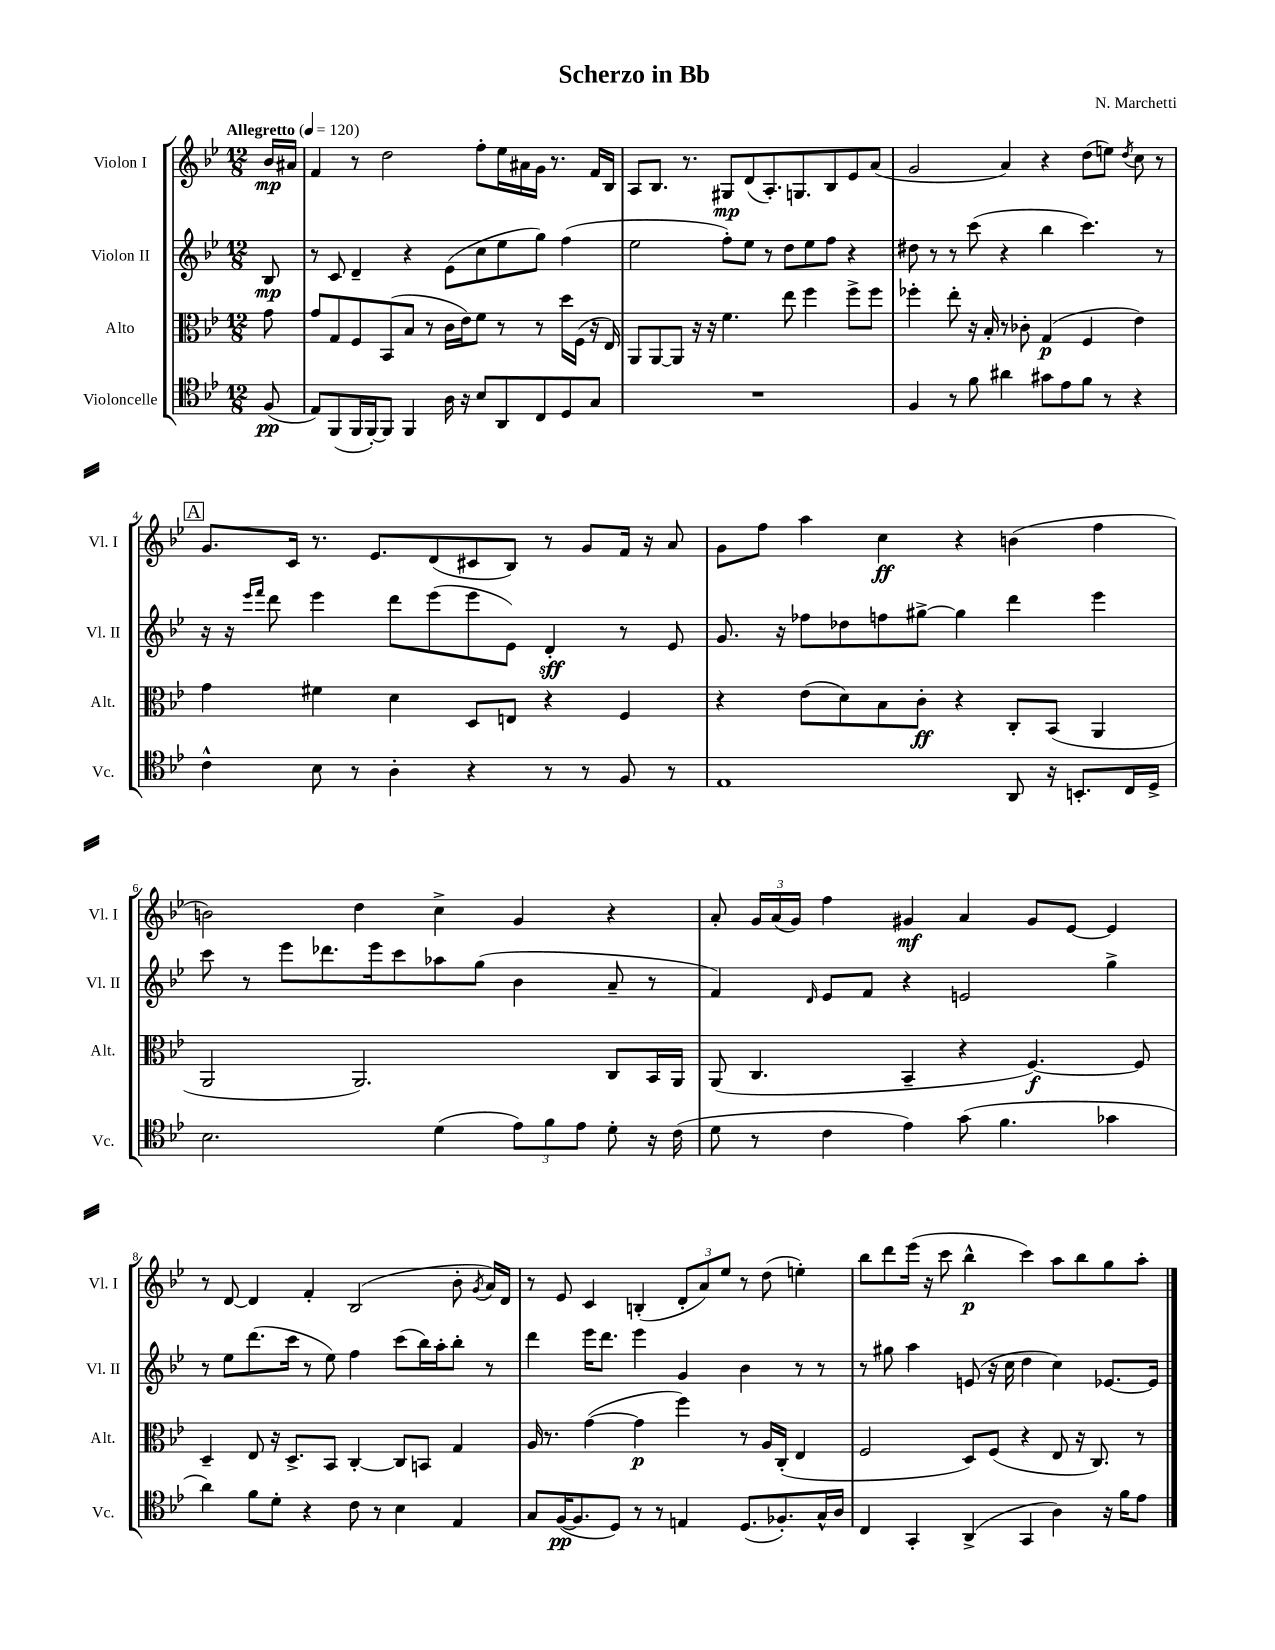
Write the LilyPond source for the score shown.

\header { title = "Scherzo in Bb" composer = "N. Marchetti" }
<<
\new StaffGroup <<
\new Staff = "s0" \with { instrumentName = "Violon I" shortInstrumentName = "Vl. I" } {
    \clef treble \key bes \major \numericTimeSignature \time 12/8 \partial 8 \tempo "Allegretto" 4 = 120
    \autoBeamOff bes'16[\mp ais'16] |
    f'4 r8 d''2 f''8[-. ees''16 ais'16 g'16] r8. f'16[ bes16] |
    a8[ bes8.] r8. gis8[\mp d'8( a8.-.) g8. bes8 ees'8 a'8]( |
    g'2 a'4) r4 d''8[( e''8]) \acciaccatura { d''8 } c''8 r8 |
    \mark \markup { \box "A" } g'8.[ c'16] r8. ees'8.[ d'8( cis'8 bes8]) r8 g'8[ f'16] r16 a'8 |
    g'8[ f''8] a''4 c''4\ff r4 b'4( f''4 |
    b'2) d''4 c''4-> g'4 r4 |
    a'8-. \tuplet 3/2 { g'16[ a'16( g'16]) } f''4 gis'4\mf a'4 gis'8[ ees'8]~ ees'4 |
    r8 d'8~ d'4 f'4-. bes2( bes'8-. \acciaccatura { g'8 } a'16[) d'16] |
    r8 ees'8 c'4 b4-.( \tuplet 3/2 { d'8[-. a'8) ees''8] } r8 d''8( e''4-.) |
    bes''8[ d'''8 ees'''16]( r16 c'''8 bes''4-^\p c'''4) a''8[ bes''8 g''8 a''8]-. \bar "|." |
}
\new Staff = "s1" \with { instrumentName = "Violon II" shortInstrumentName = "Vl. II" } {
    \clef treble \key bes \major \numericTimeSignature \time 12/8 \partial 8
    \autoBeamOff bes8\mp |
    r8 c'8 d'4-- r4 ees'8[( c''8 ees''8 g''8]) f''4( |
    ees''2 f''8[-.) ees''8] r8 d''8[ ees''8 f''8] r4 |
    dis''8 r8 r8 c'''8( r4 bes''4 c'''4.) r8 |
    \mark \markup { \box "A" } r16 r16 \grace { ees'''16[ f'''16] } d'''8 ees'''4 d'''8[ ees'''8( ees'''8 ees'8]) d'4-.\sff r8 ees'8 |
    g'8. r16 fes''8[ des''8 f''8 gis''8]~-> gis''4 d'''4 ees'''4 |
    c'''8 r8 ees'''8[ des'''8. ees'''16 c'''8 aes''8 g''8]( bes'4 a'8-- r8 |
    f'4) \grace { d'16 } ees'8[ f'8] r4 e'2 g''4-> |
    r8 ees''8[ d'''8.( c'''16] r8 ees''8) f''4 c'''8[( bes''16) a''16-. bes''8]-. r8 |
    d'''4 ees'''16[ d'''8.] ees'''4 g'4 bes'4 r8 r8 |
    r8 gis''8 a''4 e'8( r16 c''16 d''4 c''4) ees'8.[~ ees'16] \bar "|." |
}
\new Staff = "s2" \with { instrumentName = "Alto" shortInstrumentName = "Alt." } {
    \clef alto \key bes \major \numericTimeSignature \time 12/8 \partial 8
    \autoBeamOff g'8 |
    g'8[ g8 f8 bes,8( bes8] r8 c'16[ ees'16) f'8] r8 r8 d''16[ f16]( r16 ees16) |
    a,8[ a,8~ a,8] r16 r16 f'4. ees''8 f''4 f''8[-> f''8] |
    fes''4-. ees''8-. r16 bes16-. r8 ces'8-. g4\p( f4 ees'4) |
    \mark \markup { \box "A" } g'4 fis'4 d'4 d8[ e8] r4 f4 |
    r4 ees'8[( d'8) bes8 c'8]-.\ff r4 c8[-. bes,8]( a,4 |
    a,2 a,2.) c8[ bes,16 a,16] |
    a,8( c4. bes,4-- r4 f4.~\f) f8 |
    d4-- ees8 r16 d8.[-> bes,8] c4~-. c8[ b,8] g4 |
    a16 r8. g'4~( g'4\p f''4) r8 a16[ c16]-.( ees4 |
    f2 d8[) f8]( r4 ees8 r16 c8.) r8 \bar "|." |
}
\new Staff = "s3" \with { instrumentName = "Violoncelle" shortInstrumentName = "Vc." } {
    \clef tenor \key bes \major \numericTimeSignature \time 12/8 \partial 8
    \autoBeamOff f8\pp( |
    ees8[) f,8( f,16 f,16~-.) f,8] f,4 a16 r16 bes8[ a,8 c8 d8 g8] |
    R1. |
    f4 r8 f'8 ais'4 gis'8[ ees'8 f'8] r8 r4 |
    \mark \markup { \box "A" } c'4-^ bes8 r8 a4-. r4 r8 r8 f8 r8 |
    ees1 a,8 r16 b,8.[-. c16 d16]-> |
    bes2. d'4( \tuplet 3/2 { ees'8[) f'8 ees'8] } d'8-. r16 c'16( |
    d'8 r8 c'4 ees'4) g'8( f'4. ges'4 |
    a'4) f'8[ d'8]-. r4 c'8 r8 bes4 ees4 |
    g8[ f16~\pp( f8. d8]) r8 r8 e4 d8.[( fes8.-.) g16-^ a16] |
    c4 g,4-. a,4->( g,4 a4) r16 f'16[ ees'8] \bar "|." |
}
>>
>>
